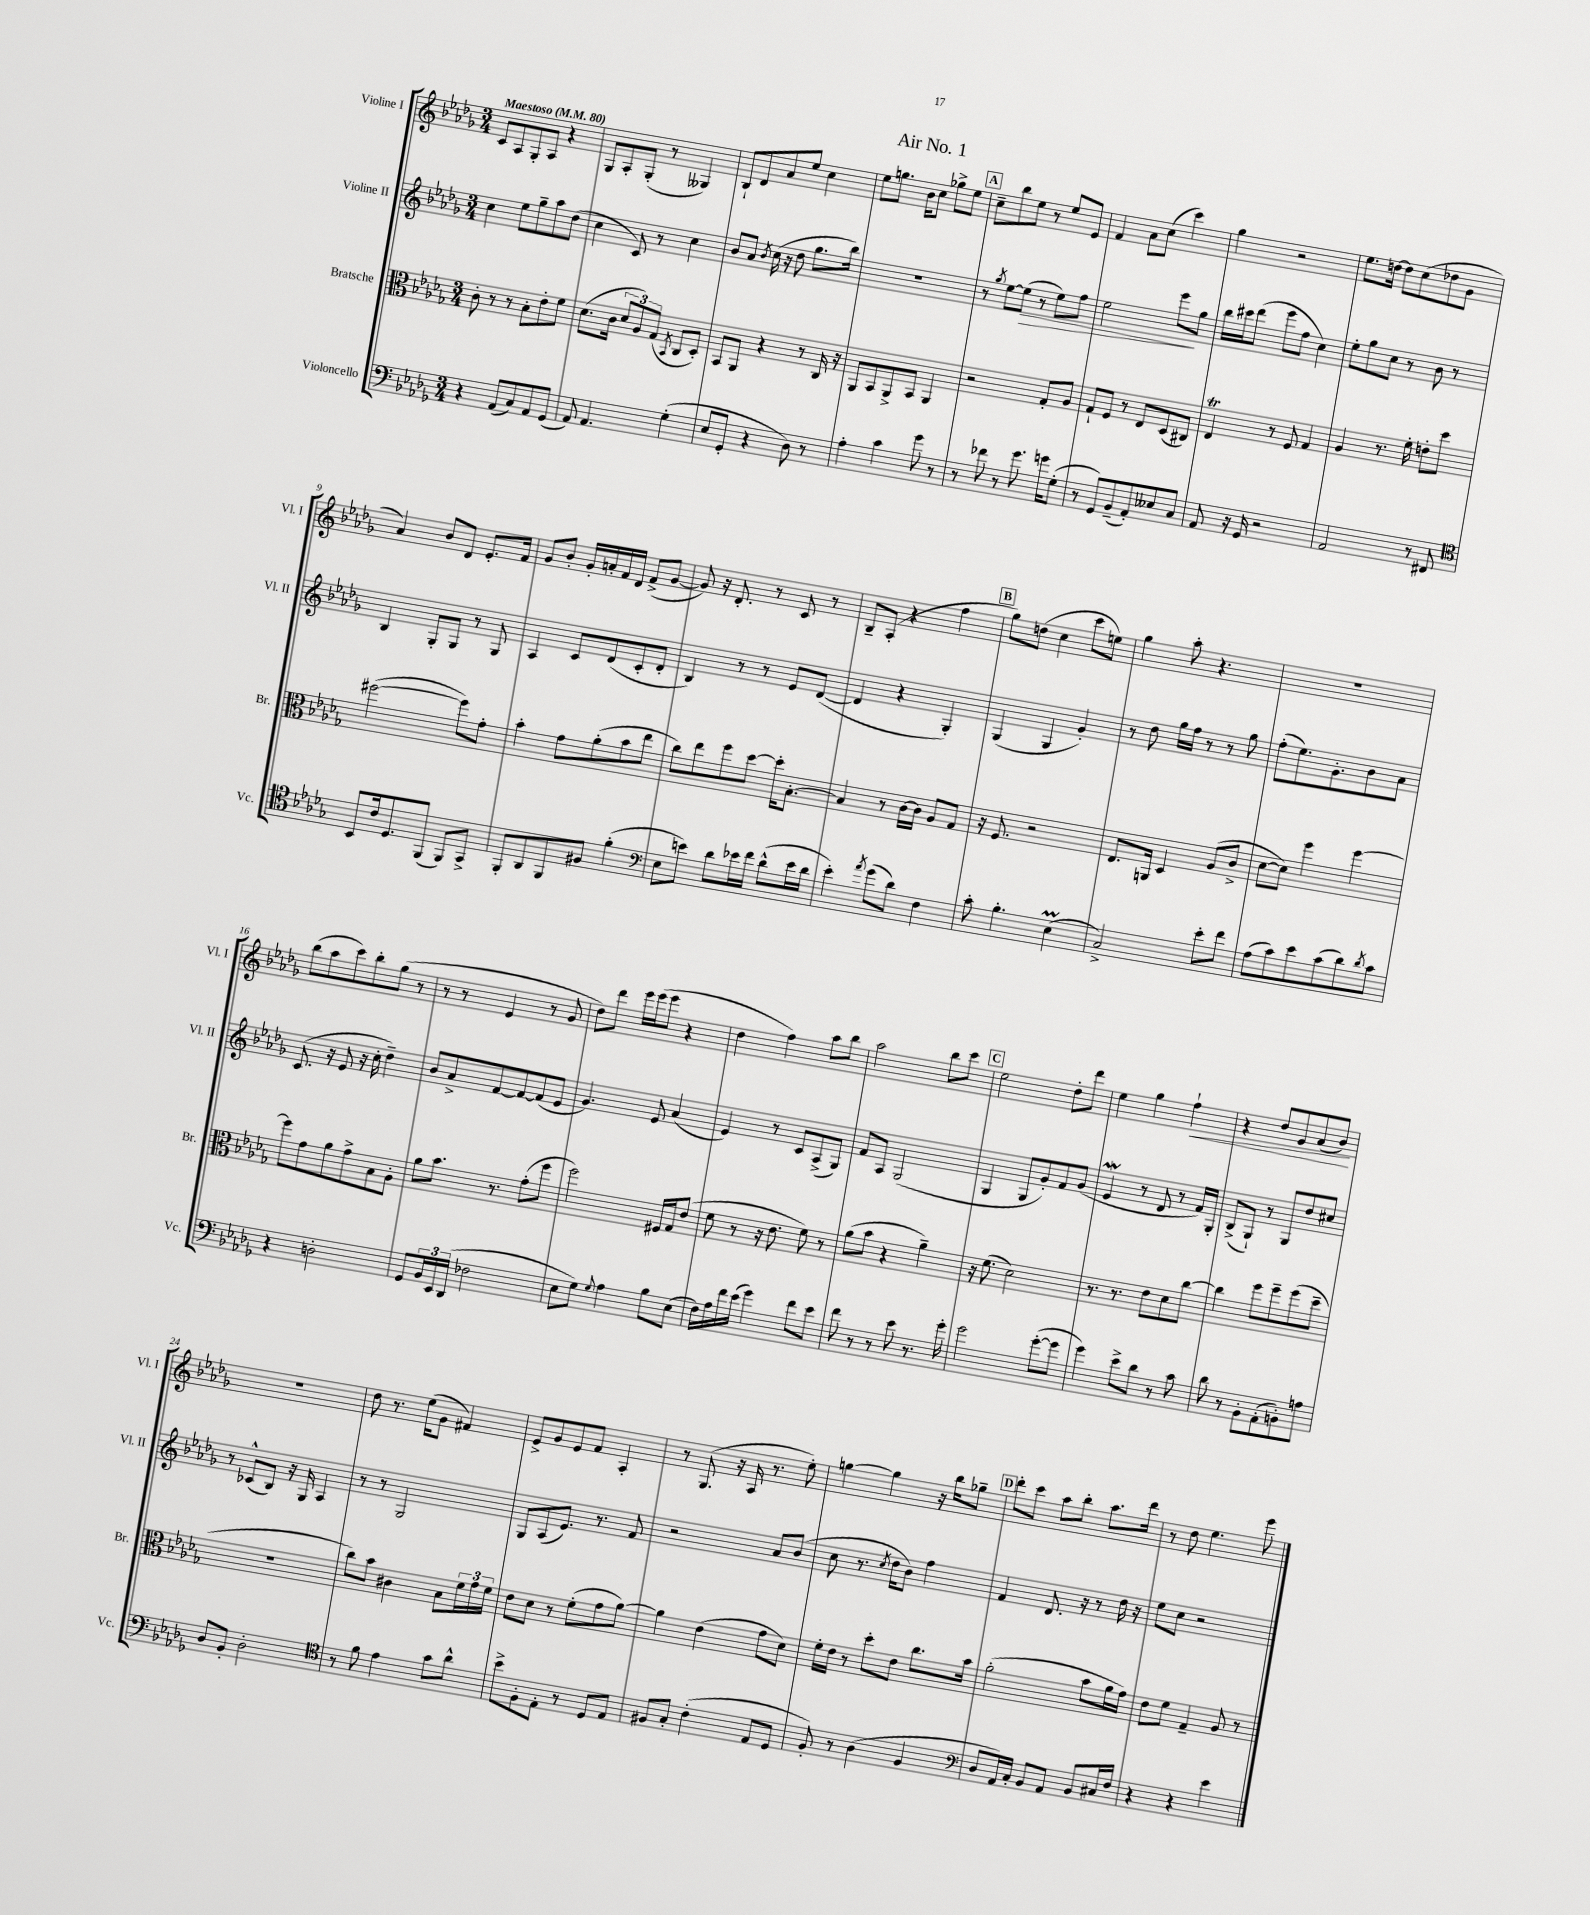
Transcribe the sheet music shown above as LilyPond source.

\header { title = "Air No. 1" }
<<
\new StaffGroup <<
\new Staff = "s0" \with { instrumentName = "Violine I" shortInstrumentName = "Vl. I" } {
    \clef treble \key des \major \numericTimeSignature \time 3/4 \tempo "Maestoso" 4 = 80
    c'8 aes8 ges8-. aes8 r4 |
    ges8 aes8-. ges8-.( r8 geses4) |
    bes8-! des'8 aes'8 ees''8 c''4 |
    ees''8 g''8. bes'16 c''8 ges''8-> ees''8 |
    \mark \markup { \box "A" } c''8-- bes''8 ees''8 r8 ees''8 ees'8 |
    f'4 aes'8 c''8( c'''4) |
    ges''4 r2 |
    ees''8. d''16~ d''8 c''8( des''8 ges'8 |
    aes'4) bes'8 des'8 ees'8.-. f'16 |
    ges'8 bes'8-. ges'16-. a'16-. f'16 des'16 f'8->( ges'8~ |
    ges'8) r16 des'8.-. r8 c'8 r8 |
    bes8-- aes8-.( r4 f''4 |
    \mark \markup { \box "B" } ges''8) d''8( c''4 c'''8 e''8) |
    ges''4 aes''8-. r4. |
    R2. |
    bes''8( aes''8 c'''8) bes''8-. ges''8( r8 |
    r8 r8 ees'4 r8 ges'8 |
    des''8) des'''8 ees'''16 ees'''16( ees'''8 r4 |
    des''4 f''4) aes''8 bes''8 |
    aes''2 bes''8 c'''8 |
    \mark \markup { \box "C" } ees''2 des''8-. des'''8 |
    ees''4 ges''4 f''4-!\< |
    r4 des''8 ges'8 aes'8( bes'8\!) |
    R2. |
    des''8 r8. ees''16( ges'8 fis'4) |
    ees'8-> ges'8 ees'8 f'8 aes4-. |
    r8 ges8.( r16 aes16 r8. ees''8-.) |
    g''4~ g''4 r16 bes''16 ges''8-- |
    \mark \markup { \box "D" } des'''8-. c'''8 aes''8 bes''8-. aes''8. des'''16 |
    r8 des''8 ees''4. ees'''8 \bar "|." |
}
\new Staff = "s1" \with { instrumentName = "Violine II" shortInstrumentName = "Vl. II" } {
    \clef treble \key des \major \numericTimeSignature \time 3/4
    c''4 ees''8 ges''8-- aes''8 des''8( |
    c''4 c'8) r8 c''4 |
    bes'8 aes'8 \acciaccatura { bes'8 } c''16( r16 des''8 ges''8. bes''16) |
    R2. |
    \mark \markup { \box "A" } r8 \acciaccatura { ges''8 } ees''8~ ees''8\>( r8 ees''8) f''8 |
    ees''2 ees'''8\! ges''8 |
    bes''16 cis'''16 des'''8( ees'''8 f''8 c''4) |
    ees''8-. ges''8 c''8 r8 bes'8 r8 |
    bes4 ges8-. ges8 r8 ges8 |
    aes4 c'8 des'8( c'8-. des'8-. |
    bes4) r8 r8 ees'8 des'8~( |
    des'4 r4 ges4-.) |
    \mark \markup { \box "B" } ges4( ges4 ges'4-.) |
    r8 des''8 ges''16 f''16 r8 r8 ges''8 |
    f''8-.( ees''8.) ges'8.-. bes'8 aes'8 |
    c'8.( r16 ees'8 r16 c''16-. des''4--) |
    bes'8 aes'8-> f'8~ f'8~ f'8( ees'8 |
    ges'4.) ees'8 aes'4( |
    ees'4) r8 c'8 aes8->( ges8) |
    f'8 aes8 ges2( |
    \mark \markup { \box "C" } ges4 ges8 ges'8-.) f'8 ges'8( |
    ees'4\mordent r8 des'8 r8 f'16) ges16-. |
    bes8->( ges8-!) r8 ges8 des''8 cis''8 |
    r8 ces'8-^( bes8) r16 ges16 aes4 |
    r8 r8 ges2 |
    ges8 aes8( ees'8.) r8. f'8 |
    r2 aes'8 bes'8( |
    c''8 r8. \acciaccatura { c''8 } des''16 bes'8) f''4 |
    \mark \markup { \box "D" } f'4 des'8. r16 r8 des''16 r16 |
    ees''8 c''8 r2 \bar "|." |
}
\new Staff = "s2" \with { instrumentName = "Bratsche" shortInstrumentName = "Br." } {
    \clef alto \key des \major \numericTimeSignature \time 3/4
    c'8-. r8 r8 bes8-. ees'8-. f'8 |
    des'8.( c'16 \tuplet 3/2 { des'8 aes8) ges8( } \acciaccatura { bes,8 } c8 des8-.) |
    bes,8 aes,8 r4 r8 c16 r16 |
    aes,8 bes,8 aes,8-> bes,8 aes,4 |
    \mark \markup { \box "A" } r2 ges8-. aes8 |
    ges8-! f8 r8 ees8 des8( cis8) |
    ees4\trill r8 f8 ges4 |
    aes4 r8. f'16-. e'8-. des''8 |
    fis''2~( fis''8) ges'8-. |
    bes'4-. ges'8 aes'8-.( bes'8 ees''8 |
    c''8) ees''8 f''8 des''8~ des''16-. bes8.~-. |
    bes4 r8 c'16~ c'16 aes8 ges8 |
    \mark \markup { \box "B" } r16 f8. r2 |
    ees8. a,16 des4 aes8( c'8-> |
    des'8~ des'8) f''4 f''4~ |
    f''8 ges'8 aes'8 ges'8-> bes8 aes8-. |
    aes'8 bes'8. r8. ges'8-.( f''8 |
    f''2) fis16 ges16 ees'8( |
    f'8 r8 r16 ees'8. f'8) r8 |
    aes'8( bes'8 r4 aes'4--) |
    \mark \markup { \box "C" } r16 f'8.( des'2) |
    r8. r8. ees'8 des'8 c''8~ |
    c''4 f''8 f''8-- f''8( des''8-- |
    R2. |
    c''8) bes'8 cis'4 bes8 \tuplet 3/2 { f'16 ges'16 f'16 } |
    ees'8 des'8 r8 f'8-.( ges'8 aes'8~) |
    aes'4 ees'4( ges'8 des'8) |
    f'16-. ees'16 r8 des''8-. ees'8 c''8. bes'16 |
    \mark \markup { \box "D" } aes'2-.( bes'8 aes'16 ges'16) |
    ees'8 f'8 ges4-- aes8 r8 \bar "|." |
}
\new Staff = "s3" \with { instrumentName = "Violoncello" shortInstrumentName = "Vc." } {
    \clef bass \key des \major \numericTimeSignature \time 3/4
    r4 aes,8( c8) aes,8 ges,8( |
    aes,8) aes,4. ges4-.( |
    ees8 ges,8-. r4 des8) r8 |
    aes4-. c'4 ges'8 r8 |
    \mark \markup { \box "A" } r8 fes'8 r8 ges'8. g'16 ges8-.( |
    r8 ges,8) bes,8--( aes,8-.) eeses8 c8 |
    aes,8 r16 ges,16 r2 |
    aes,2 r8 fis,8 |
    \clef tenor bes,8 c'16 des8. f,8( f,8) ges,8-> |
    f,8-. aes,8 f,8 fis8 f'4-.( |
    \clef bass ees8 e'8) des'8 ees'16 f'16 des'8-^( ees'16 des'16 |
    ees'4-.) \acciaccatura { aes'8 } ges'8( des'8) f4 |
    \mark \markup { \box "B" } c'8-. bes4.-. ees4\prall( |
    c2->) ees'8-. f'8 |
    aes8( c'8) ees'8 c'8( des'8) \acciaccatura { des'8 } c'8 |
    r4 d2-. |
    ges,8 \tuplet 3/2 { bes,16 ees,16 des,16( } fes2 |
    ees8 ges8) \appoggiatura { ges8 } aes4 bes8 ees8( |
    f16) aes16 f'16 ees'16( ges'4) f'8 ees'8 |
    f'8 r8 r8 ees'8 r8. ges'16-. |
    \mark \markup { \box "C" } ges'2 ges'8~-.( ges'8 |
    ges'4) ees'8-> des'8 r8 c'8 |
    des'8 r8 bes,8-. aes,8-.( b,8-.) a8 |
    des8 bes,8-. des2-. |
    \clef tenor r8 f'8 ees'4 ges'8 aes'8-^ |
    bes'8-> f8-. ees8-. r8 des8 ees8 |
    fis8 ges8-. c'4-.( ees8 des8 |
    f8-.) r8 aes4( f4 |
    \mark \markup { \box "D" } \clef bass des8 aes,16) c16-. bes,8 aes,8 bes,8 cis16 f16 |
    r4 r4 ees'4 \bar "|." |
}
>>
>>
